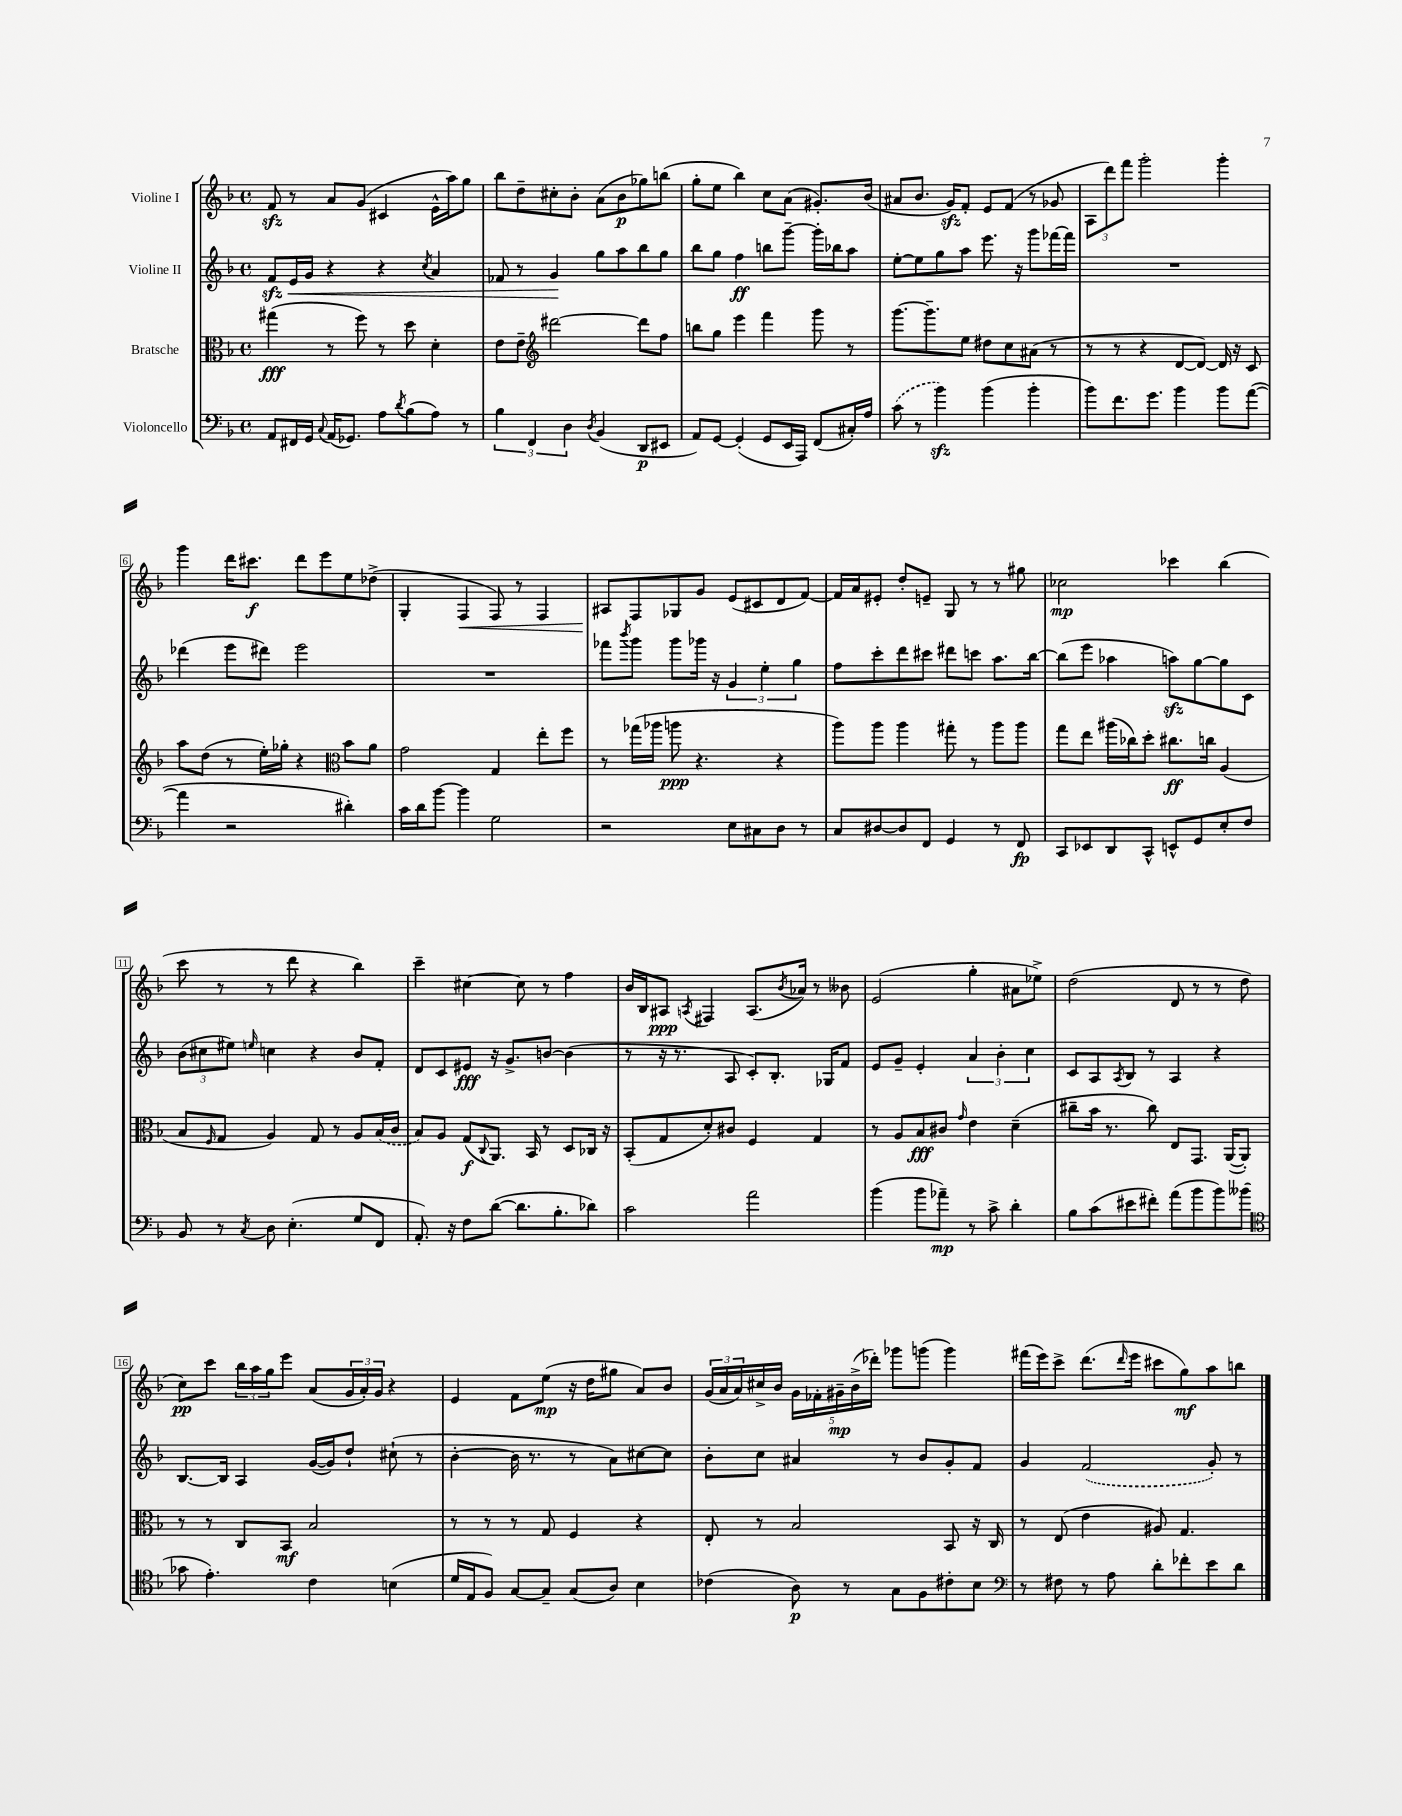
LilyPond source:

<<
\new StaffGroup <<
\new Staff = "s0" \with { instrumentName = "Violine I" } {
    \clef treble \key f \major \defaultTimeSignature \time 4/4
    f'8\sfz r8 a'8 g'8( cis'4 e'16-^ a''16) g''8 |
    bes''8 d''8-- cis''8-. bes'8-. a'8( bes'8\p ges''8) b''8( |
    g''8-. e''8 bes''4) c''8 a'8( gis'8.-.) bes'16( |
    ais'8 bes'8. g'16\sfz) f'8-. e'8 f'8( r8 ges'8 |
    \tuplet 3/2 { a8 d'''8) f'''8 } g'''2-. g'''4-. |
    g'''4 d'''16 cis'''8.\f d'''8 e'''8 e''8 des''8->( |
    g4-. f4\< f8) r8 f4 |
    ais8\! f8 ges8 g'8 e'8( cis'8 d'8 f'8~) |
    f'16 a'16 eis'8-. d''8-. e'8-- g8 r8 r8 gis''8 |
    ces''2\mp ces'''4 bes''4( |
    c'''8 r8 r8 d'''8 r4 bes''4) |
    c'''4-- cis''4~ cis''8 r8 f''4 |
    bes'16 bes16 ais8\ppp \acciaccatura { a8 } fis4 a8.( \acciaccatura { bes'8 } aes'16) r8 beses'8 |
    e'2( g''4-. ais'8 ees''8->) |
    d''2( d'8 r8 r8 d''8 |
    c''8\pp) c'''8 \tuplet 3/2 { bes''16 a''16 g''16 } e'''8 a'8( \tuplet 3/2 { g'16 a'16-.) g'16 } r4 |
    e'4 f'8 e''8\mp( r16 d''16 gis''8 a'8) bes'8 |
    \tuplet 3/2 { g'16( a'16 a'16) } cis''16-> bes'16 \tuplet 5/4 { g'16 fes'16-. gis'16--\mp bes'16->( des'''16-.) } ges'''8 g'''8( g'''4) |
    fis'''16( e'''16) c'''8-> d'''8.( \grace { d'''16 } e'''16 cis'''8 g''8\mf) a''8 b''8 \bar "|." |
}
\new Staff = "s1" \with { instrumentName = "Violine II" } {
    \clef treble \key f \major \defaultTimeSignature \time 4/4
    f'8\sfz\< e'16 g'16 r4 r4 \acciaccatura { c''8 } a'4 |
    fes'8 r8 g'4\! g''8 a''8 bes''8 g''8 |
    bes''8 g''8 f''4\ff b''8 g'''8~-- g'''16-. bes''16 a''8 |
    e''8~-. e''8 g''8 a''8 e'''8. r16 g'''8 fes'''16~ fes'''16 |
    R1 |
    des'''4( e'''8 dis'''8) e'''2 |
    R1 |
    fes'''8 \acciaccatura { bes'''8 } g'''8 g'''8 ges'''16 r16 \tuplet 3/2 { g'4 e''4-. g''4 } |
    f''8 c'''8-. d'''8 cis'''8 dis'''8 c'''8 a''8. bes''16~ |
    bes''8( e'''8 aes''4 a''8\sfz) g''8~ g''8 c'8 |
    \tuplet 3/2 { bes'8( cis''8 eis''8) } \grace { e''16 } c''4 r4 bes'8 f'8-. |
    d'8 c'8 eis'8\fff r16 g'8.-> b'8~ b'4( |
    r8 r16 r8. a8 c'8-.) bes8.-. ges16 f'8 |
    e'8 g'8-- e'4-. \tuplet 3/2 { a'4 bes'4-. c''4 } |
    c'8 a8 \acciaccatura { a8 } bes8 r8 a4 r4 |
    bes8.~ bes16 a4 g'16~( g'16) d''8-! cis''8-!( r8 |
    bes'4~-. bes'16 r8. r8 a'8) cis''8~ cis''8 |
    bes'8-. c''8 ais'4 r8 bes'8 g'8-. f'8 |
    g'4 \once \slurDashed f'2( g'8-.) r8 \bar "|." |
}
\new Staff = "s2" \with { instrumentName = "Bratsche" } {
    \clef alto \key f \major \defaultTimeSignature \time 4/4
    gis''4\fff( r8 f''8) r8 d''8 d'4-. |
    e'8 e'8-- \clef treble dis'''2~ dis'''8 f''8 |
    b''8 g''8 e'''4 f'''4 g'''8 r8 |
    g'''8.~ g'''8.-- e''8 dis''8 c''8 ais'8( r8 |
    r8 r8 r4 d'8~ d'8~) d'16 r16 c'8 |
    a''8 d''8( r8 e''16-.) ges''16-. r4 \clef alto bes'8 a'8 |
    g'2 g4 e''8-. f''8 |
    r8 ges''16( aes''16 a''8\ppp r4. r4 |
    a''8) a''8 a''4 gis''8-. r8 a''8 a''8 |
    g''8 e''8 ais''16( ces''16) d''8-. cis''8.\ff c''16 a4( |
    bes8 \grace { f16 } g8 a4) g8 r8 a8 \once \slurDashed bes16( c'16 |
    bes8) a8 g8\f( \appoggiatura { c8 } a,8.) bes,16 r8 d8 ces16 r16 |
    bes,8-.( g8 d'8-.) cis'8 f4 g4 |
    r8 a8 bes8\fff cis'8 \grace { g'16 } e'4 d'4--( |
    cis''8-- bes'16 r8. cis''8) e8 g,8. a,16~( a,8-.) |
    r8 r8 c8 bes,8\mf bes2 |
    r8 r8 r8 g8 f4 r4 |
    e8-. r8 bes2 bes,8 r16 c16 |
    r8 e8( e'4 ais8) g4. \bar "|." |
}
\new Staff = "s3" \with { instrumentName = "Violoncello" } {
    \clef bass \key f \major \defaultTimeSignature \time 4/4
    a,8 fis,16 g,16 \appoggiatura { c8 } a,16( ges,8.) a8 \acciaccatura { d'8 } bes8( a8) r8 |
    \tuplet 3/2 { bes4 f,4 d4 } \acciaccatura { d8 } bes,4( d,8\p eis,8 |
    a,8) g,8~ g,4-.( g,8 e,16 a,,16) f,8( cis16-.) a16 |
    \once \slurDashed c'8( r8 bes'4\sfz) bes'4( bes'4-. |
    bes'8) f'8. g'8. bes'4 bes'8 a'8~( |
    a'4 r2 dis'4-.) |
    c'16 d'16 bes'8~ bes'4 g2 |
    r2 e8 cis8 d8 r8 |
    c8 dis8~ dis8 f,8 g,4 r8 f,8\fp |
    c,8 ees,8 d,8 c,8-^ e,8-^ g,8 e8-. f8 |
    bes,8 r8 \acciaccatura { c8 } d8 e4.-.( g8 f,8 |
    a,8.-.) r16 f8 d'8~( d'8. bes8.-. des'8) |
    c'2 a'2 |
    bes'4( bes'8 aes'8--\mp) r8 c'8-> d'4-. |
    bes8 c'8( eis'8 fis'8-.) a'8( bes'8 bes'8) beses'8( |
    \clef tenor ges'8 e'4.-.) c'4 b4( |
    d'16 e16 f8) g8~ g8-- g8( a8) bes4 |
    ces'4( a8\p) r8 g8 f8 cis'8-. bes8 |
    \clef bass r8 fis8 r8 a8 d'8-. fes'8-. e'8 d'8 \bar "|." |
}
>>
>>
\layout { \context { \Score \override BarNumber.stencil = #(make-stencil-boxer 0.1 0.3 ly:text-interface::print) } }
